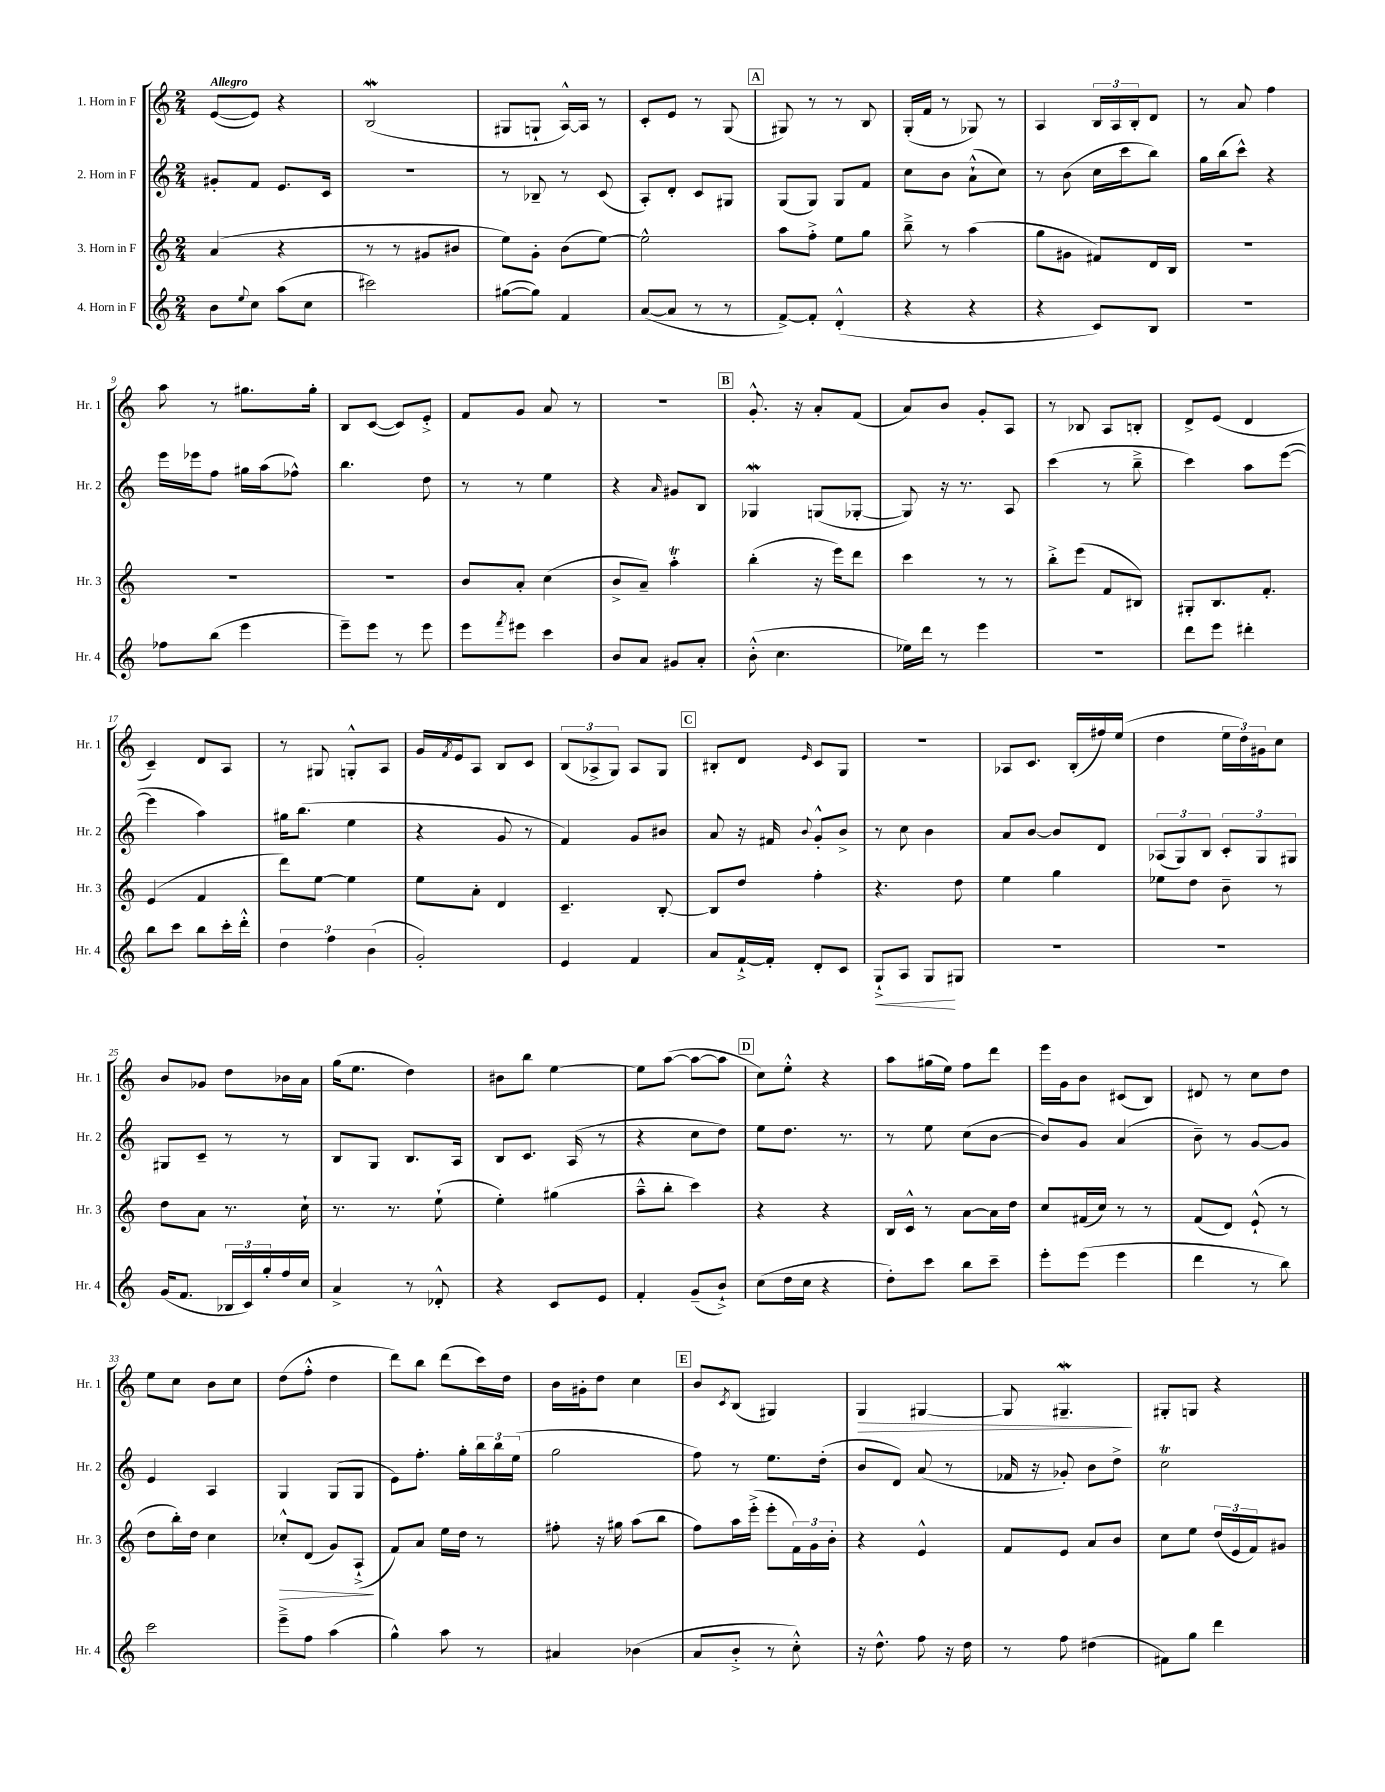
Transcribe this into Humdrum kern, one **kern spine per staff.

**kern	**kern	**kern	**kern
*staff4	*staff3	*staff2	*staff1
*clefG2	*clefG2	*clefG2	*clefG2
*k[]	*k[]	*k[]	*k[]
*M2/4	*M2/4	*M2/4	*M2/4
8b\L	(4a/	8g#'/L	([8e/L
8qqee/	.	.	.
8cc\J	.	8f/J	8e/]J)
(8aa\L	4r	8.e/L	4r
8cc\J	.	.	.
.	.	16c/Jk	.
=	=	=	=
2ccc#\)	8r	2r	(2B/
.	8r	.	.
.	8g#/L	.	.
.	8b#/J	.	.
=	=	=	=
([8gg#\L	8ee\L)	8r	8G#/L
8gg#\]J)	8g'\J	8B-~/	8G`/J
4f/	(8b\L	8r	[16A^^/LL)
.	.	.	16A/]JJ
.	[8ee\J)	(8c/	8r
=	=	=	=
([8a/L	2ee^^\]	8A'/L)	8c'/L
8a/]J	.	8d'/J	8e/J
8r	.	8c/L	8r
8r	.	8G#/J	(8G/
=	=	=	=
[8f^/L)	8aa\L	(8G/L	8G#/)
8f'/]J	8ff'^\J	8G/J)	8r
(4d'^^/	8ee\L	8G/L	8r
.	8gg\J	8f/J	8B/
=	=	=	=
4r	8bb~^\	8cc\L	(16G'/LL
.	.	.	16f/JJ
.	8r	8b\J	8r
4r	(4aa\	(8a`^^\L	8G-/)
.	.	8cc\J)	8r
=	=	=	=
4r	8gg\L	8r	4A/
.	8g#\J	(8b\	.
8c/L)	8f#/L)	16cc\LL	24B/LL
.	.	.	24A/
.	.	16ccc\J	.
.	.	.	24B'/J
8B/J	16d/L	8bb\J)	8d/J
.	16B/JJ	.	.
=	=	=	=
2r	2r	16gg\LL	8r
.	.	(16bb\J	.
.	.	8ccc^^\J)	8a/
.	.	4r	4ff\
=	=	=	=
8ff-\L	2r	16eee\LL	8aa\
.	.	16eee-\J	.
(8bb\J	.	8ff\J	8r
4eee\	.	16gg#\LL	8.gg#\L
.	.	(16aa\J	.
.	.	8ff-^^\J)	.
.	.	.	16gg#'\Jk
=	=	=	=
8eee~\L)	2r	4.bb\	8B/L
8eee\J	.	.	([8c/J
8r	.	.	8c/]L)
8eee\	.	8dd\	8e'^/J
=	=	=	=
8eee\L	8b/L	8r	8f/L
8qfff/	.	.	.
8eee#\J	8a'/J	8r	8g/J
4ccc\	(4cc\	4ee\	8a/
.	.	.	8r
=	=	=	=
8b/L	8b^/L	4r	2r
8a/J	8a~/J)	.	.
.	.	16qqa/	.
8g#/L	4aa'\	8g#/L	.
8a'/J	.	8B/J	.
=	=	=	=
(8b'^^\	(4bb'\	4G-/	8.g'^^/
4.cc\	.	.	.
.	.	.	16r
.	16r	(8G/L	8a'/L
.	16eee\LK)	.	.
.	8ddd\J	[8G-'/J	(8f/J
=	=	=	=
16ee-\LL)	4ccc\	8G-/])	8a/L)
16ddd\JJ	.	.	.
8r	.	16r	8b/J
.	.	8.r	.
4eee\	8r	.	8g'/L
.	8r	8A/	8A/J
=	=	=	=
2r	8bb'^\L	(4ccc\	8r
.	(8eee\J	.	8B-/
.	8f/L	8r	8A/L
.	8B#/J)	8bb~^\	8B'/J
=	=	=	=
8ddd\L	8G#'/L	4ccc\)	8d^/L
8eee\J	8.B/	.	(8e/J
4ddd#'\	.	8aa\L	4d/
.	8.f'/J	.	.
.	.	([8eee\J	.
=	=	=	=
8bb\L	(4e/	4eee\]	4c~/)
8ccc\J	.	.	.
8bb\L	4f/	4aa\)	8d/L
16ccc'\L	.	.	8A/J
16ddd'^^\JJ	.	.	.
=	=	=	=
6dd\	8ddd\L)	16gg#\LK	8r
.	.	(8.bb\J	.
.	[8ee\J	.	8G#/
6ff\	.	.	.
.	4ee\]	4ee\	8G'^^/L
(6b\	.	.	.
.	.	.	8A/J
=	=	=	=
2g'/)	8ee\L	4r	16g/LL
.	.	.	8qf/
.	.	.	16e/J
.	8a'\J	.	8A/J
.	4d/	8g/	8B/L
.	.	8r	8c/J
=	=	=	=
4e/	4.c~/	4f/)	(12B/L
.	.	.	12A-^/
.	.	.	12G/J)
4f/	.	8g/L	8A-/L
.	[8B'/	8b#/J	8G/J
=	=	=	=
8a/L	8B/]L	8a/	8B#'/L
[16f`^/L	8dd/J	16r	8d/J
16f'/]JJ	.	16f#/	.
.	.	8qqb/	16qqe/
8d'/L	4ff'\	8g'^^/L	8c/L
8c/J	.	8b^/J	8G/J
=	=	=	=
8G`^/L	4.r	8r	2r
8A/J	.	8cc\	.
8G/L	.	4b\	.
8G#/J	8dd\	.	.
=	=	=	=
2r	4ee\	8a/L	8A-/L
.	.	[8b/J	8.c/J
.	4gg\	8b/]L	.
.	.	.	(16B'/LL
.	.	8d/J	16ff#/)
.	.	.	(16ee/JJ
=	=	=	=
2r	8ee-\L	(12A-/L	4dd\
.	.	12G/)	.
.	8dd\J	.	.
.	.	12B/J	.
.	8b~\	12c'/L	24ee\LL
.	.	.	24dd\)
.	.	12G/	24g#\J
.	8r	.	8cc\J
.	.	12G#/J	.
=	=	=	=
(16g/LK	8dd\L	8G#/L	8b/L
8.f/J	.	.	.
.	8a\J	8c~/J	8g-/J
24B-/LL	8.r	8r	8dd\L
24c/)	.	.	.
24gg'/	.	.	.
16ff/	.	8r	16b-\L
16cc/JJ	16cc`\	.	16a\JJ
=	=	=	=
4a^/	8.r	8B/L	(16gg\LK
.	.	.	8.ee\J
.	.	8G/J	.
.	8.r	.	.
8r	.	8.B/L	4dd\)
8d-'^^/	(8ee`\	.	.
.	.	16A/Jk	.
=	=	=	=
4r	4ee'\)	8B/L	8b#\L
.	.	8.c/J	8bb\J
8c/L	(4gg#\	.	[4ee\
.	.	(16A/	.
8e/J	.	8r	.
=	=	=	=
4f'/	8aa~^^\L	4r	8ee\]L
.	8bb'\J	.	([8aa\J
(8g~/L	4ccc\)	8cc\L	8aa\_L
8b`^/J)	.	8dd\J)	8aa\]J
=	=	=	=
(8cc\L	4r	8ee\L	8cc\L)
16dd\L	.	8.dd\J	8ee'^^\J
16cc\JJ	.	.	.
4r	4r	.	4r
.	.	8.r	.
=	=	=	=
8dd'\L)	16B/LL	8r	8aa\L
.	16c^^/JJ	.	.
8ccc\J	8r	8ee\	(16gg#\L
.	.	.	16ee\JJ)
8bb\L	[8a\L	(8cc\L	8ff\L
8ccc~\J	16a\]L	[8b\J	8ddd\J
.	16dd\JJ	.	.
=	=	=	=
8eee'\L	8cc/L	8b/]L)	16eee\LL
.	.	.	16g\J
(8eee\J	(16f#/L	8g/J	8b\J
.	16cc/JJ)	.	.
4eee\	8r	(4a/	(8c#/L
.	8r	.	8B/J)
=	=	=	=
4ddd\	(8f/L	8b~\)	8d#/
.	8d/J)	8r	8r
8r	(8e`^^/	[8g/L	8cc\L
8bb\)	8r	8g/]J	8dd\J
=	=	=	=
2ccc\	8dd\L	4e/	8ee\L
.	16bb'\L)	.	8cc\J
.	16dd\JJ	.	.
.	4cc\	4A/	8b\L
.	.	.	8cc\J
=	=	=	=
8eee~^\L	8cc-'^^/L	4G/	(8dd\L
8ff\J	(8d/J	.	8ff'^^\J
(4aa\	8g/L)	(8G/L	4dd\
.	(8A`^/J	8G/J	.
=	=	=	=
4gg^^\)	8f/L)	8e\L)	8ddd\L)
.	8a/J	8.ff'\J	8bb\J
8aa\	16ee\LL	.	(8ddd\L
.	16dd\JJ	16gg'\LL	.
8r	8r	24bb\	16ccc\L)
.	.	24bb\	.
.	.	.	16dd\JJ
.	.	(24ee\JJ	.
=	=	=	=
4a#/	8ff#'\	2gg\	16b\LL
.	.	.	16g#'\J
.	16r	.	8dd\J
.	16gg#\	.	.
(4b-\	(8aa\L	.	4cc\
.	8bb\J	.	.
=	=	=	=
8a/L	8ff\L)	8ff\)	8b/L
.	.	.	8qc/
8b'^/J	16aa\L	8r	(8B/J
.	(16eee'^\JJ	.	.
8r	8eee'\L	8.ee\L	4G#/)
8cc'^^\)	24f\L)	.	.
.	24g\	.	.
.	.	(16dd'\Jk	.
.	24b'\JJ	.	.
=	=	=	=
16r	4r	8b/L	4G/
8.dd^^\	.	.	.
.	.	8d/J)	.
8ff\	4e^^/	(8a/	[4G#/
16r	.	8r	.
16dd\	.	.	.
=	=	=	=
8r	8f/L	16f-/	8G#/]
.	.	16r	.
8ff\	8e/J	8g-'/)	4.G#~/
(4dd#\	8a/L	8b\L	.
.	8b/J	8dd^\J	.
=	=	=	=
8f#\L)	8cc\L	2cc\	8G#'/L
8gg\J	8ee\J	.	8G/J
4ddd\	(24dd/LL	.	4r
.	24e/	.	.
.	24f/J)	.	.
.	8g#/J	.	.
==	==	==	==
*-	*-	*-	*-
